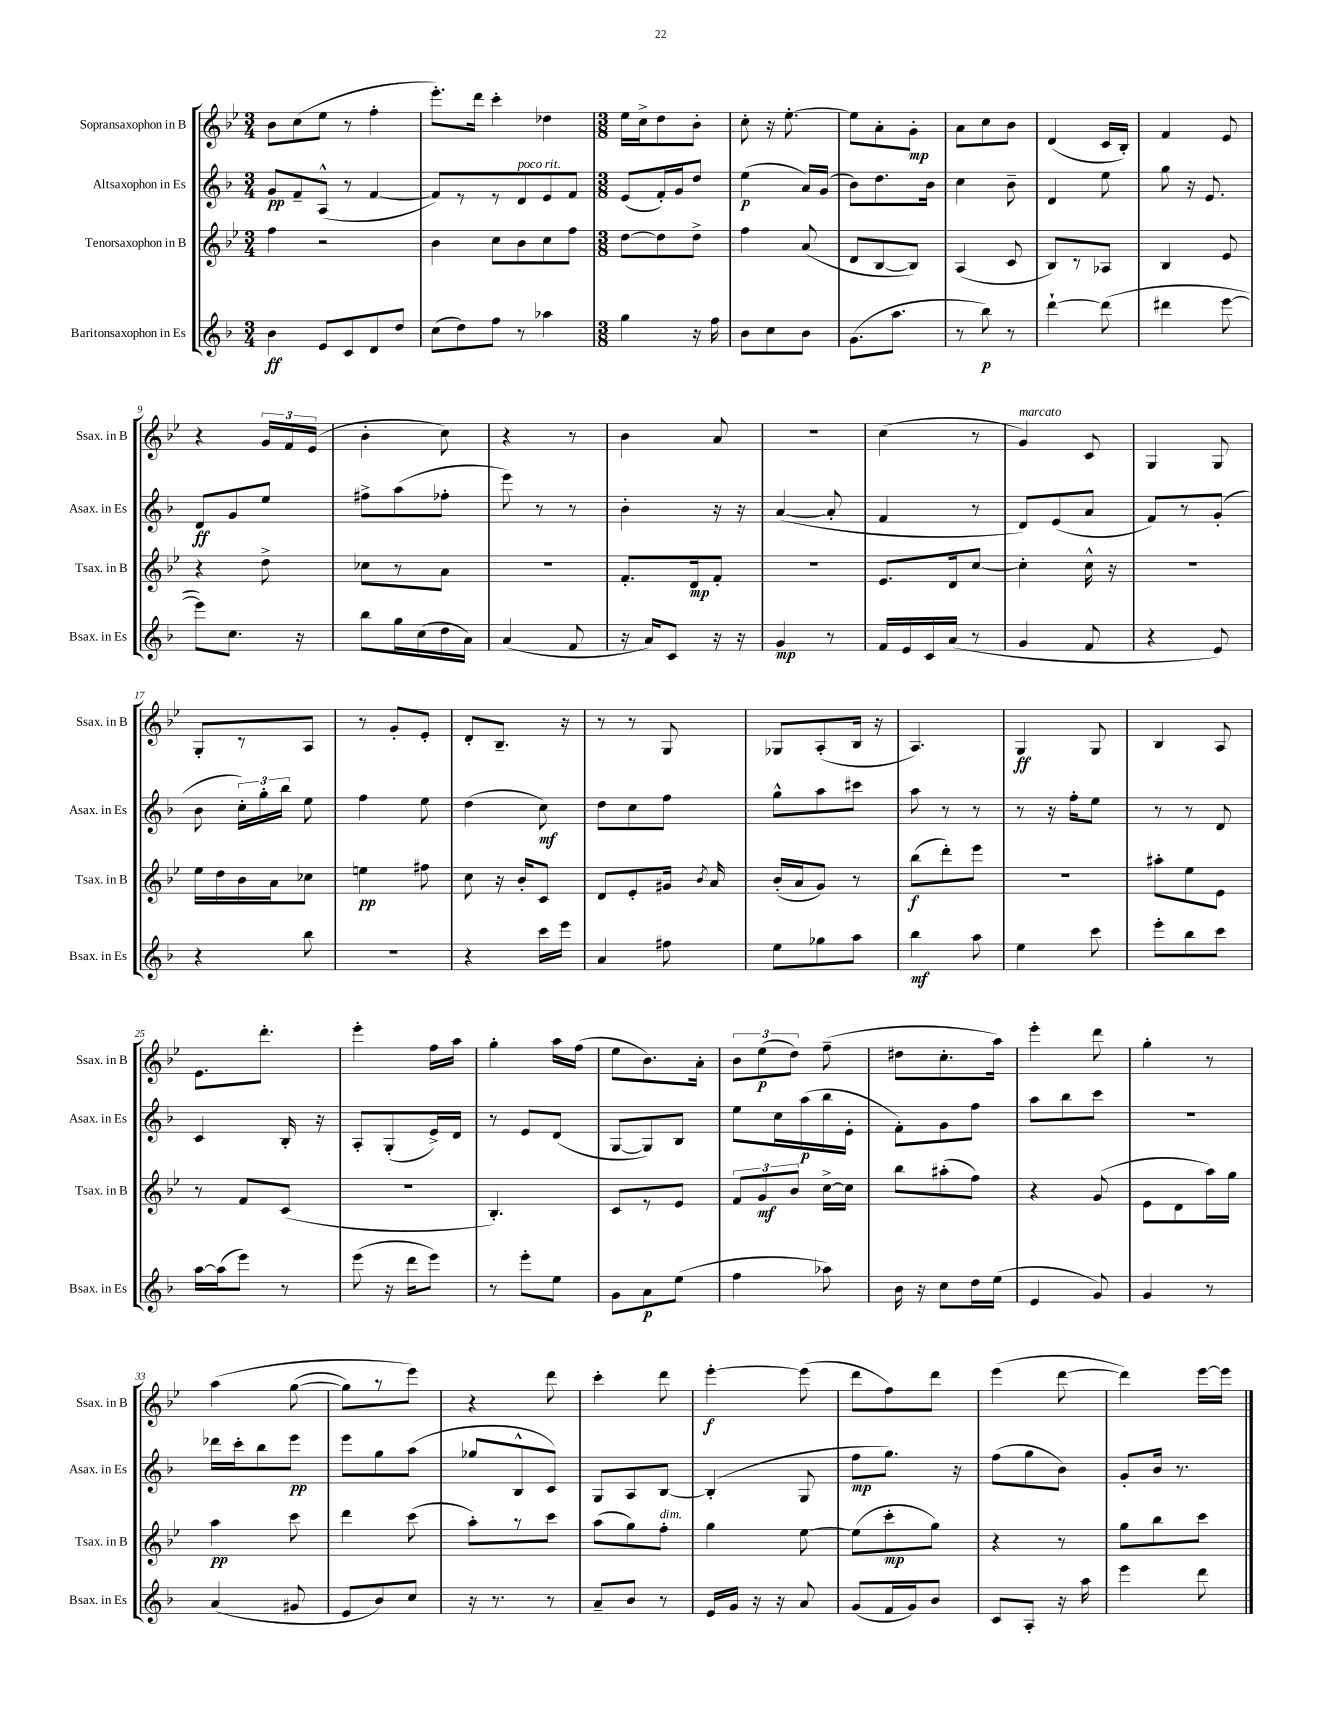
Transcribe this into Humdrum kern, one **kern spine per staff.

**kern	**dynam	**kern	**dynam	**kern	**dynam	**kern	**dynam
*part4	*part4	*part3	*part3	*part2	*part2	*part1	*part1
*staff4	*staff4	*staff3	*staff3	*staff2	*staff2	*staff1	*staff1
*I"Baritonsaxophon in Es	*	*I"Tenorsaxophon in B	*	*I"Altsaxophon in Es	*	*I"Sopransaxophon in B	*
*I'Bsax. in Es	*	*I'Tsax. in B	*	*I'Asax. in Es	*	*I'Ssax. in B	*
*clefG2	*	*clefG2	*	*clefG2	*	*clefG2	*
*k[b-]	*	*k[b-e-]	*	*k[b-]	*	*k[b-e-]	*
*M3/4	*	*M3/4	*	*M3/4	*	*M3/4	*
=1	=1	=1	=1	=1	=1	=1	=1
4b-\	ff	4ff\	.	8g/L	pp	8b-\L	.
.	.	.	.	8f~/	.	(8cc\	.
8e/L	.	2r	.	(8A^^/J	.	8ee-\J	.
8c/	.	.	.	8r	.	8r	.
8d/	.	.	.	[4f/	.	4ff'\	.
8dd/J	.	.	.	.	.	.	.
=2	=2	=2	=2	=2	=2	=2	=2
(8cc\L	.	4b-\	.	8f/L])	.	8.eee-'\L)	.
8dd\)	.	.	.	8r	.	.	.
.	.	.	.	.	.	16ddd\Jk	.
8ff\J	.	8cc\L	.	8r	.	4ccc'\	.
!	!	!	!	!LO:TX:a:i:t=poco rit.	!	!	!
8r	.	8b-\	.	8d/	.	.	.
4aa-X\	.	8cc\	.	8e/	.	4dd-X\	.
.	.	8ff\J	.	8f/J	.	.	.
=3	=3	=3	=3	=3	=3	=3	=3
*M3/8	*	*M3/8	*	*M3/8	*	*M3/8	*
4gg\	.	[8dd\L	.	(8e/L	.	16ee-\LL	.
.	.	.	.	.	.	16cc^\J	.
.	.	8dd\]	.	16f'/L)	.	8dd\	.
.	.	.	.	16g/J	.	.	.
16r	.	8dd^\J	.	8dd/J	.	8b-'\J	.
16ff\	.	.	.	.	.	.	.
=4	=4	=4	=4	=4	=4	=4	=4
8b-\L	.	4ff\	.	(4ee\	p	8cc'\	.
8cc\	.	.	.	.	.	16r	.
.	.	.	.	.	.	[8.ee-'\	.
8b-\J	.	(8a/	.	16a/LL)	.	.	.
.	.	.	.	(16g/JJ	.	.	.
=5	=5	=5	=5	=5	=5	=5	=5
(8.g\L	.	8d/L	.	8b-\L)	.	8ee-\L]	.
.	.	[8B-/	.	8.dd\	.	8a'\	.
8.aa\J	.	.	.	.	.	.	.
.	.	8B-/J])	.	.	.	8g'\J	mp
.	.	.	.	16b-\Jk	.	.	.
=6	=6	=6	=6	=6	=6	=6	=6
8r	.	(4A/	.	4cc\	.	8a\L	.
8bb-\)	p	.	.	.	.	8cc\	.
8r	.	8c/	.	8b-~\	.	8b-\J	.
=7	=7	=7	=7	=7	=7	=7	=7
[4ddd`\	.	8B-/L)	.	4d/	.	(4d/	.
.	.	8r	.	.	.	.	.
(8ddd\]	.	8A-X/J	.	8ee\	.	16c/LL	.
.	.	.	.	.	.	16B-'/JJ)	.
=8	=8	=8	=8	=8	=8	=8	=8
4ddd#X\	.	4B-/	.	8gg\	.	4f/	.
.	.	.	.	16r	.	.	.
.	.	.	.	8.e/	.	.	.
[8eee\	.	8e-/	.	.	.	8e-/	.
!!LO:LB:g=z
=9	=9	=9	=9	=9	=9	=9	=9
8eee\L])	.	4r	.	8d/L	ff	4r	.
8.cc\J	.	.	.	8g/	.	.	.
.	.	8dd^\	.	8ee/J	.	24g/LL	.
.	.	.	.	.	.	24f/	.
16r	.	.	.	.	.	.	.
.	.	.	.	.	.	(24e-/JJ	.
=10	=10	=10	=10	=10	=10	=10	=10
8bb-\L	.	8cc-X\L	.	8ff#X^\L	.	4b-'\	.
16gg\L	.	8r	.	(8aa\	.	.	.
(16cc\	.	.	.	.	.	.	.
16dd\	.	8a\J	.	8ff-X'\J	.	8cc\)	.
16a\JJ)	.	.	.	.	.	.	.
=11	=11	=11	=11	=11	=11	=11	=11
(4a/	.	4.r	.	8eee\)	.	4r	.
.	.	.	.	8r	.	.	.
8f/	.	.	.	8r	.	8r	.
=12	=12	=12	=12	=12	=12	=12	=12
16r	.	8.f'/L	.	4b-'\	.	4b-\	.
16a/KL)	.	.	.	.	.	.	.
8c/J	.	.	.	.	.	.	.
.	.	16d/k	mp	.	.	.	.
16r	.	8f'/J	.	16r	.	8a/	.
16r	.	.	.	16r	.	.	.
=13	=13	=13	=13	=13	=13	=13	=13
4g/	mp	4.r	.	([4a/	.	4.r	.
8r	.	.	.	8a'/]	.	.	.
=14	=14	=14	=14	=14	=14	=14	=14
16f/LL	.	8.e-/L	.	4f/	.	(4cc\	.
16e/	.	.	.	.	.	.	.
16c/	.	.	.	.	.	.	.
(16a/JJ	.	16d/k	.	.	.	.	.
8r	.	[8cc/J	.	8r	.	8r	.
=15	=15	=15	=15	=15	=15	=15	=15
!	!	!	!	!	!	!LO:TX:a:i:t=marcato	!
4g/	.	4cc'\]	.	8d/L)	.	4g/)	.
.	.	.	.	(8e/	.	.	.
8f/	.	16cc^^\	.	8a/J	.	8c/	.
.	.	16r	.	.	.	.	.
=16	=16	=16	=16	=16	=16	=16	=16
4r	.	4.r	.	8f/L)	.	4G/	.
.	.	.	.	8r	.	.	.
8e/)	.	.	.	(8g'/J	.	8G/	.
!!LO:LB:g=z
=17	=17	=17	=17	=17	=17	=17	=17
4r	.	16ee-\LL	.	8b-\	.	8G'/L	.
.	.	16dd\	.	.	.	.	.
.	.	16b-\	.	24cc'\LL)	.	8r	.
.	.	.	.	24gg'\	.	.	.
.	.	16a\J	.	.	.	.	.
.	.	.	.	24bb-\JJ	.	.	.
8bb-\	.	8cc-X\J	.	8ee\	.	8A/J	.
=18	=18	=18	=18	=18	=18	=18	=18
4.r	.	4een\	pp	4ff\	.	8r	.
.	.	.	.	.	.	8g'/L	.
.	.	8ff#X\	.	8ee\	.	8e-'/J	.
=19	=19	=19	=19	=19	=19	=19	=19
4r	.	8cc\	.	(4dd\	.	8d'/L	.
.	.	16r	.	.	.	8.B-~/J	.
.	.	16b-'/KL	.	.	.	.	.
16ccc\LL	.	8c/J	.	8cc\)	mf	.	.
16eee\JJ	.	.	.	.	.	16r	.
=20	=20	=20	=20	=20	=20	=20	=20
4a/	.	8d/L	.	8dd\L	.	8r	.
.	.	8e-'/	.	8cc\	.	8r	.
8ff#X\	.	16g#X/Jk	.	8ff\J	.	8G/	.
.	.	8qb-/	.	.	.	.	.
.	.	16a/	.	.	.	.	.
=21	=21	=21	=21	=21	=21	=21	=21
8ee\L	.	(16b-'/LL	.	8gg^^\L	.	8G-X/L	.
.	.	16a/J	.	.	.	.	.
8gg-X\	.	8g/J)	.	8aa\	.	(8A'/	.
8aa\J	.	8r	.	8ccc#X\J	.	16B-/Jk	.
.	.	.	.	.	.	16r	.
=22	=22	=22	=22	=22	=22	=22	=22
4bb-\	mf	(8bb-\L	f	8aa\	.	4.A/)	.
.	.	8ddd'\)	.	8r	.	.	.
8aa\	.	8eee-\J	.	8r	.	.	.
=23	=23	=23	=23	=23	=23	=23	=23
4ee\	.	4.r	.	8r	.	4G/	ff
.	.	.	.	16r	.	.	.
.	.	.	.	16ff'\KL	.	.	.
8ccc\	.	.	.	8ee\J	.	8G/	.
=24	=24	=24	=24	=24	=24	=24	=24
8eee'\L	.	8aa#X'\L	.	8r	.	4B-/	.
8bb-\	.	8ee-\	.	8r	.	.	.
8ccc\J	.	8e-\J	.	8d/	.	8A/	.
!!LO:LB:g=z
=25	=25	=25	=25	=25	=25	=25	=25
[16aa\LL	.	8r	.	4c/	.	8.e-\L	.
(16aa\J]	.	.	.	.	.	.	.
8eee\J)	.	8f/L	.	.	.	.	.
.	.	.	.	.	.	8.ddd'\J	.
8r	.	(8c/J	.	16B-'/	.	.	.
.	.	.	.	16r	.	.	.
=26	=26	=26	=26	=26	=26	=26	=26
(8eee\	.	4.r	.	8A'/L	.	4eee-'\	.
16r	.	.	.	(8G'/	.	.	.
16ddd\KL	.	.	.	.	.	.	.
8eee\J)	.	.	.	16e^/L)	.	16ff\LL	.
.	.	.	.	16d/JJ	.	16aa\JJ	.
=27	=27	=27	=27	=27	=27	=27	=27
8r	.	4.B-'/)	.	8r	.	4gg'\	.
8eee'\L	.	.	.	8e/L	.	.	.
8ee\J	.	.	.	(8d/J	.	16aa\LL	.
.	.	.	.	.	.	(16ff\JJ	.
=28	=28	=28	=28	=28	=28	=28	=28
8g\L	.	8c/L	.	[8G/L	.	8ee-\L	.
8a\	p	8r	.	8G/])	.	8.b-\)	.
(8ee\J	.	8e-/J	.	8B-/J	.	.	.
.	.	.	.	.	.	16a'\Jk	.
=29	=29	=29	=29	=29	=29	=29	=29
4ff\	.	12f/L	.	8ee\L	.	12b-\L	.
.	.	12g/	mf	.	.	(12ee-\	p
.	.	.	.	16cc\L	.	.	.
.	.	12b-/J	.	.	.	12dd\J)	.
.	.	.	.	(16aa\	p	.	.
8aa-X\)	.	[16cc^\LL	.	16bb-\	.	(8ff~\	.
.	.	16cc\JJ]	.	16e'\JJ	.	.	.
=30	=30	=30	=30	=30	=30	=30	=30
16b-\	.	8bb-\L	.	8f'\L)	.	8dd#X\L	.
16r	.	.	.	.	.	.	.
8cc\L	.	(8aa#X'\	.	8g\	.	8.cc'\	.
16dd\L	.	8ff\J)	.	8ff\J	.	.	.
(16ee\JJ	.	.	.	.	.	16aa\Jk)	.
=31	=31	=31	=31	=31	=31	=31	=31
4e/	.	4r	.	8aa\L	.	4eee-'\	.
.	.	.	.	8bb-\	.	.	.
8g/)	.	(8g/	.	8ccc\J	.	8ddd\	.
=32	=32	=32	=32	=32	=32	=32	=32
4g/	.	8e-\L	.	4.r	.	4gg'\	.
.	.	8d\	.	.	.	.	.
8r	.	16aa\L)	.	.	.	8r	.
.	.	16gg\JJ	.	.	.	.	.
!!LO:LB:g=z
=33	=33	=33	=33	=33	=33	=33	=33
(4a/	.	4aa\	pp	16ddd-X\LL	.	(4aa\	.
.	.	.	.	16ccc'\J	.	.	.
.	.	.	.	8bb-\	.	.	.
8g#X/	.	8ccc\	.	8eee\J	pp	([8gg\	.
=34	=34	=34	=34	=34	=34	=34	=34
8e/L	.	4ddd\	.	8eee\L	.	8gg\L])	.
8b-/)	.	.	.	8gg\	.	8r	.
8cc/J	.	(8ccc\	.	(8aa\J	.	8eee-\J)	.
=35	=35	=35	=35	=35	=35	=35	=35
16r	.	8aa'\L)	.	8gg-X/L	.	4r	.
8.r	.	.	.	.	.	.	.
.	.	8r	.	8B-^^/	.	.	.
8r	.	8ccc\J	.	8c/J)	.	8ddd\	.
=36	=36	=36	=36	=36	=36	=36	=36
8a~/L	.	(8aa\L	.	8G/L	.	4ccc'\	.
8b-/J	.	8gg\)	.	8A/	.	.	.
!	!	!LO:TX:a:i:t=dim.	!	!	!	!	!
8r	.	8ff'\J	.	[8B-/J	.	8ddd\	.
=37	=37	=37	=37	=37	=37	=37	=37
16e/LL	.	4gg\	.	(4B-'/]	.	[4eee-'\	f
16g/JJ	.	.	.	.	.	.	.
16r	.	.	.	.	.	.	.
16r	.	.	.	.	.	.	.
8a/	.	[8ee-\	.	8G/	.	(8eee-\]	.
=38	=38	=38	=38	=38	=38	=38	=38
(8g/L	.	(8ee-\L]	.	8ff\L	mp	8ddd\L	.
16f/L	.	8ccc'\	mp	8.gg\J)	.	8ff\)	.
16g/J)	.	.	.	.	.	.	.
8b-/J	.	8gg\J)	.	.	.	8ddd\J	.
.	.	.	.	16r	.	.	.
=39	=39	=39	=39	=39	=39	=39	=39
8c/L	.	4r	.	(8ff\L	.	(4eee-\	.
8A'/J	.	.	.	8gg\	.	.	.
16r	.	8r	.	8b-\J)	.	[8ddd\	.
16aa\	.	.	.	.	.	.	.
=40	=40	=40	=40	=40	=40	=40	=40
4eee\	.	8gg\L	.	8g'/L	.	4ddd\])	.
.	.	8bb-\	.	16b-/Jk	.	.	.
.	.	.	.	8.r	.	.	.
8ddd\	.	8ccc\J	.	.	.	[16eee-\LL	.
.	.	.	.	.	.	16eee-\JJ]	.
==	==	==	==	==	==	==	==
*-	*-	*-	*-	*-	*-	*-	*-
